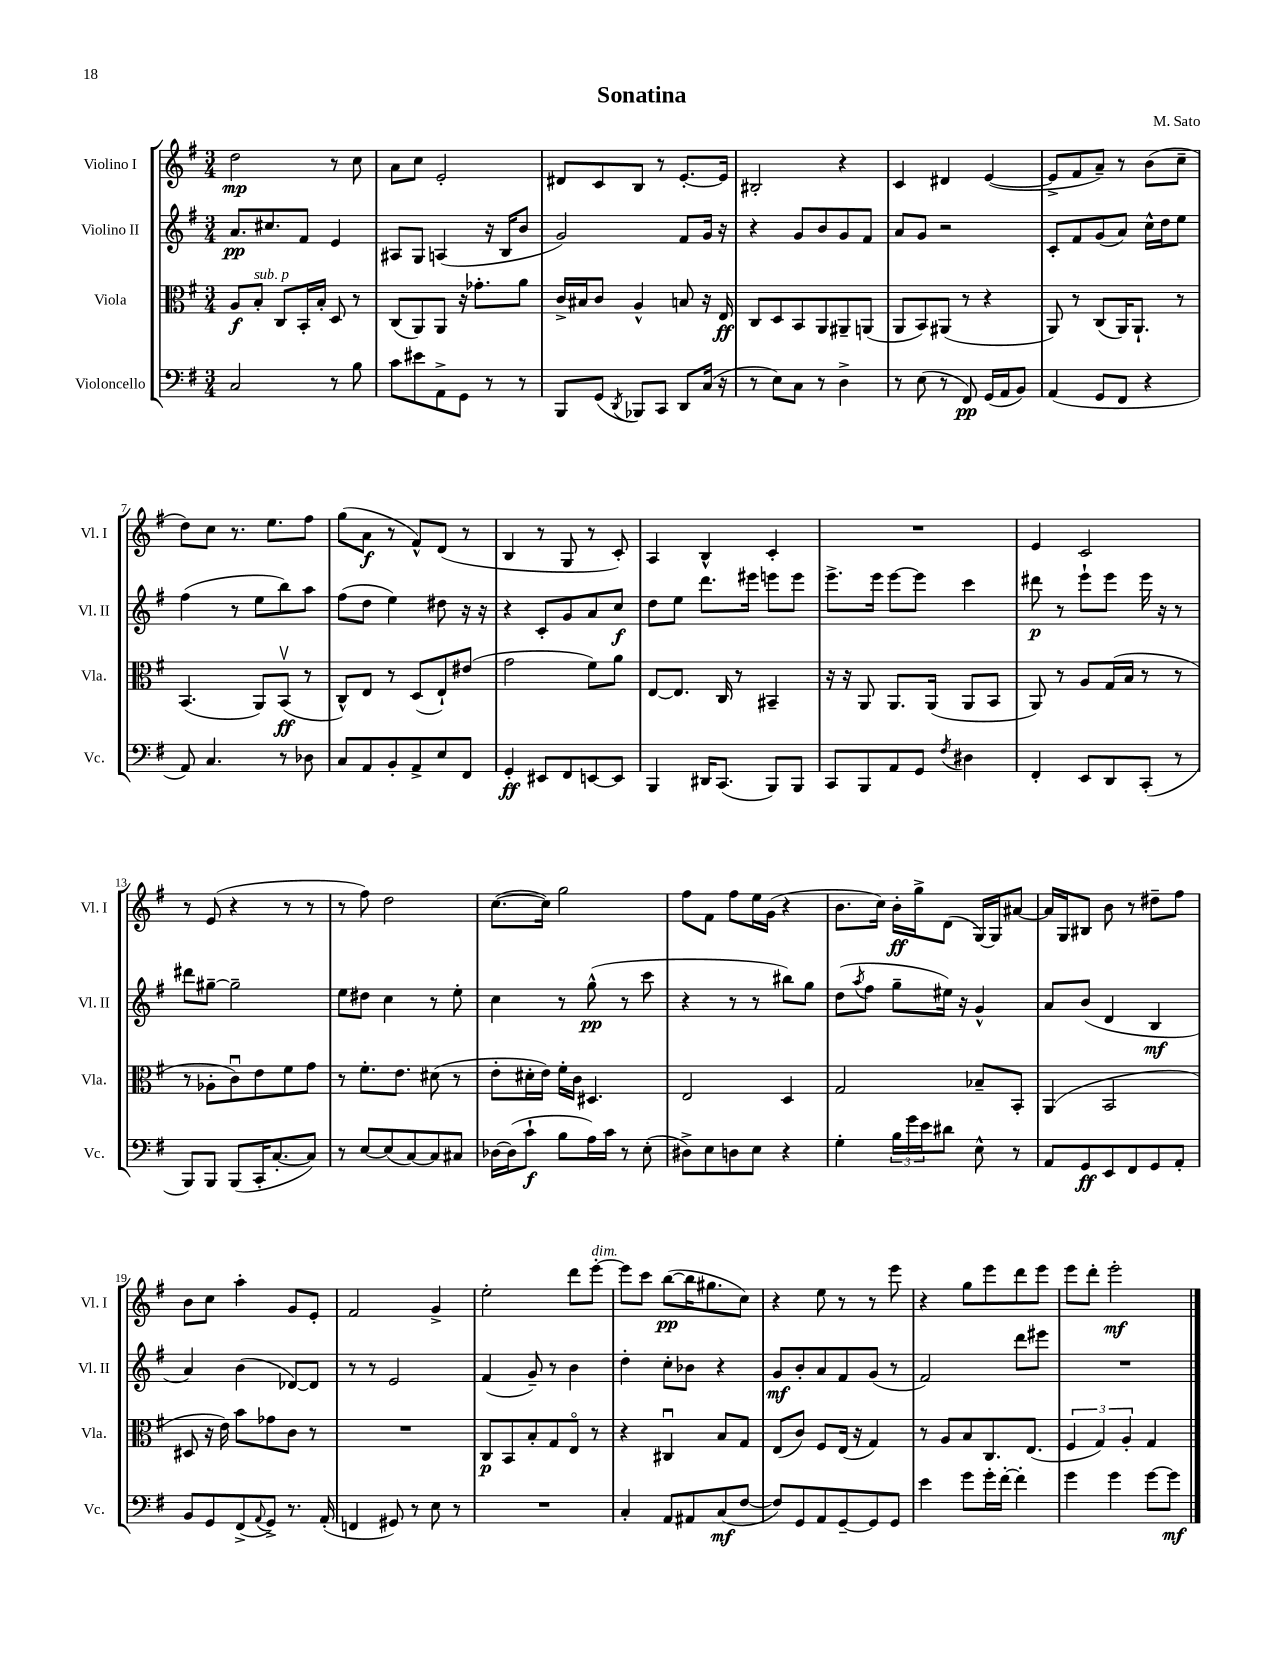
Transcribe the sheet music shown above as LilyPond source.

\header { title = "Sonatina" composer = "M. Sato" }
<<
\new StaffGroup <<
\new Staff = "s0" \with { instrumentName = "Violino I" shortInstrumentName = "Vl. I" } {
    \clef treble \key g \major \numericTimeSignature \time 3/4
    d''2\mp r8 c''8 |
    a'8 c''8 e'2-. |
    dis'8 c'8 b8 r8 e'8.~-. e'16 |
    bis2-. r4 |
    c'4 dis'4 e'4~( |
    e'8-> fis'8 a'8--) r8 b'8( c''8-- |
    d''8) c''8 r8. e''8. fis''8 |
    g''8( a'8\f r8 fis'8-^) d'8( r8 |
    b4 r8 g8 r8 c'8-.) |
    a4 b4-^ c'4-. |
    R2. |
    e'4 c'2 |
    r8 e'8( r4 r8 r8 |
    r8 fis''8) d''2 |
    c''8.~( c''16) g''2 |
    fis''8 fis'8 fis''8 e''16 g'16( r4 |
    b'8. c''16) b'16-.\ff g''16-> d'8( g16~) g16 ais'8~ |
    ais'16 g16 bis8 b'8 r8 dis''8-- fis''8 |
    b'8 c''8 a''4-. g'8 e'8-. |
    fis'2 g'4-> |
    e''2-. d'''8 e'''8~-.^\markup { \italic "dim." } |
    e'''8 c'''8 b''8~\pp( b''16 gis''8. c''8) |
    r4 e''8 r8 r8 e'''8 |
    r4 g''8 e'''8 d'''8 e'''8 |
    e'''8 d'''8-. e'''2-.\mf \bar "|." |
}
\new Staff = "s1" \with { instrumentName = "Violino II" shortInstrumentName = "Vl. II" } {
    \clef treble \key g \major \numericTimeSignature \time 3/4
    a'8.\pp cis''8. fis'8 e'4 |
    ais8 g8 a4( r16 b16 b'8 |
    g'2) fis'8 g'16 r16 |
    r4 g'8 b'8 g'8 fis'8 |
    a'8 g'8 r2 |
    c'8-. fis'8 g'8( a'8) c''16-^ d''16 e''8 |
    fis''4( r8 e''8 b''8) a''8 |
    fis''8( d''8 e''4) dis''8 r16 r16 |
    r4 c'8-. g'8 a'8 c''8\f |
    d''8 e''8 d'''8. eis'''16 e'''8 e'''8 |
    e'''8.-> e'''16 e'''8~ e'''8 c'''4 |
    dis'''8\p r8 e'''8-! e'''8 e'''16 r16 r8 |
    dis'''8 gis''8~-- gis''2-- |
    e''8 dis''8 c''4 r8 e''8-. |
    c''4 r8 g''8-^\pp( r8 c'''8 |
    r4 r8 r8 bis''8) g''8 |
    d''8( \acciaccatura { a''8 } fis''8 g''8-- eis''16) r16 g'4-^ |
    a'8 b'8( d'4 b4\mf |
    a'4) b'4( des'8~) des'8 |
    r8 r8 e'2 |
    fis'4( g'8--) r8 b'4 |
    d''4-. c''8-. bes'8 r4 |
    g'8\mf b'8-. a'8 fis'8 g'8( r8 |
    fis'2) d'''8 eis'''8 |
    R2. \bar "|." |
}
\new Staff = "s2" \with { instrumentName = "Viola" shortInstrumentName = "Vla." } {
    \clef alto \key g \major \numericTimeSignature \time 3/4
    a8\f b8-.^\markup { \italic "sub. p" } c8 b,16-. b16-. d8 r8 |
    c8( a,8) a,8 r16 ges'8.-. a'8 |
    c'16-> bis16 c'8 a4-^ b8 r16 e16\ff |
    c8 d8 b,8 a,8 ais,8-- a,8( |
    a,8 b,8) ais,8( r8 r4 |
    a,8) r8 c8( a,16) a,8.-! r8 |
    b,4.( a,8) b,8\upbow\ff( r8 |
    c8-^) e8 r8 d8( e8-!) eis'8( |
    g'2 fis'8) a'8 |
    e8~ e8. c16 r8 bis,4-- |
    r16 r16 a,8 a,8. a,16( a,8 b,8 |
    a,8) r8 a8 g16( b16 r8 r8 |
    r8 aes8-. c'8\downbow) e'8 fis'8 g'8 |
    r8 fis'8.-. e'8. dis'8( r8 |
    e'8-. dis'16-. e'16) fis'16-. c'16 dis4. |
    e2 d4 |
    g2 bes8-- b,8-. |
    a,4( b,2 |
    dis8 r16 e'16) b'8 ges'8 c'8 r8 |
    R2. |
    c8\p b,8 b8-. g8 e8\flageolet r8 |
    r4 cis4\downbow b8 g8 |
    e8( c'8) fis8 e16( r16 g4) |
    r8 a8 b8 c8. e8.( |
    \tuplet 3/2 { fis4 g4) a4-. } g4 \bar "|." |
}
\new Staff = "s3" \with { instrumentName = "Violoncello" shortInstrumentName = "Vc." } {
    \clef bass \key g \major \numericTimeSignature \time 3/4
    c2 r8 b8 |
    c'8 eis'8 a,8-> g,8 r8 r8 |
    b,,8 g,8( \acciaccatura { d,8 } bes,,8) c,8 d,8 c16( r16 |
    r8 e8) c8 r8 d4-> |
    r8 e8( r8 fis,8\pp) g,16( a,16 b,8) |
    a,4( g,8 fis,8 r4 |
    a,8) c4. r8 des8 |
    c8 a,8 b,8-. a,8-> e8 fis,8 |
    g,4-.\ff eis,8 fis,8 e,8~ e,8 |
    b,,4 dis,16 c,8.( b,,8) b,,8 |
    c,8 b,,8 a,8 g,8 \acciaccatura { fis8 } dis4 |
    fis,4-. e,8 d,8 c,8-.( r8 |
    b,,8) b,,8 b,,8( c,16-. c8.~-. c8) |
    r8 e8~ e8( c8~) c8 cis8 |
    des16~ des16( c'8-!\f b8 a16) c'16 r8 e8-.( |
    dis8->) e8 d8 e8 r4 |
    g4-. \tuplet 3/2 { b16 g'16 e'16 } dis'8 e8-^ r8 |
    a,8 g,8\ff e,8 fis,8 g,8 a,8-. |
    b,8 g,8 fis,8->( \appoggiatura { a,8 } g,8->) r8. a,16-.( |
    f,4 gis,8) r8 e8 r8 |
    R2. |
    c4-. a,8 ais,8 c8\mf( fis8~ |
    fis8) g,8 a,8 g,8~-- g,8 g,8 |
    e'4 g'8 g'16-. fis'16~-. fis'4-. |
    g'4 g'4 g'8~ g'8\mf \bar "|." |
}
>>
>>
